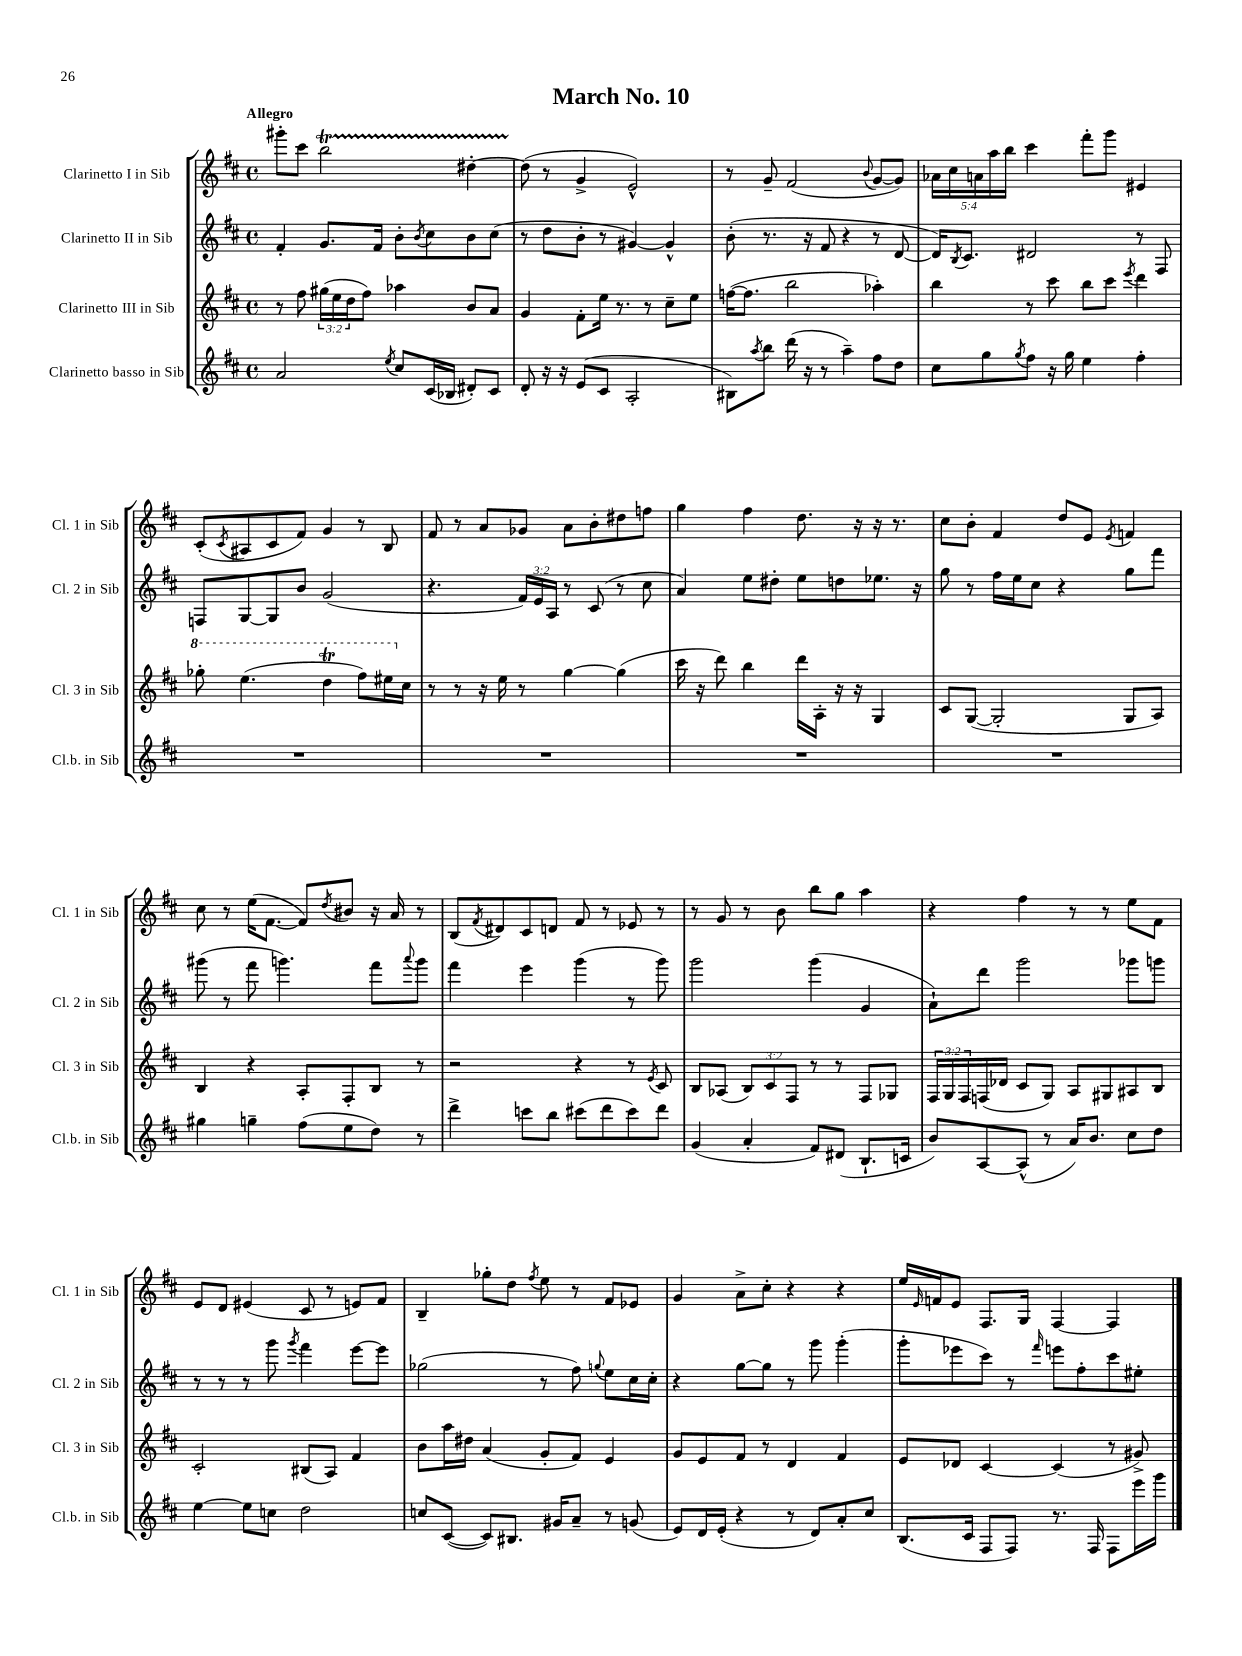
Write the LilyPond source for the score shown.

\header { title = "March No. 10" }
<<
\new StaffGroup <<
\new Staff = "s0" \with { instrumentName = "Clarinetto I in Sib" shortInstrumentName = "Cl. 1 in Sib" } {
    \clef treble \key d \major \defaultTimeSignature \time 4/4 \override Staff.TupletNumber.text = #tuplet-number::calc-fraction-text \tempo "Allegro"
    gis'''8-. cis'''8 b''2\startTrillSpan dis''4~-. |
    dis''8\stopTrillSpan( r8 g'4-> e'2-^) |
    r8 g'8-- fis'2( \appoggiatura { b'8 } g'8~ g'8) |
    \tuplet 5/4 { aes'16 cis''16 a'16 a''16 b''16 } cis'''4 fis'''8-. g'''8 eis'4 |
    cis'8-.( \acciaccatura { cis'8 } ais8 cis'8 fis'8) g'4 r8 b8 |
    fis'8 r8 a'8 ges'8 a'8 b'8-. dis''8 f''8 |
    g''4 fis''4 d''8. r16 r16 r8. |
    cis''8 b'8-. fis'4 d''8 e'8 \acciaccatura { e'8 } f'4 |
    cis''8 r8 e''16( fis'8.~ fis'8) \acciaccatura { d''8 } bis'8 r16 a'16 r8 |
    b8( \acciaccatura { fis'8 } dis'8) cis'8 d'8 fis'8 r8 ees'8 r8 |
    r8 g'8 r8 b'8 b''8 g''8 a''4 |
    r4 fis''4 r8 r8 e''8 fis'8 |
    e'8 d'8 eis'4( cis'8 r8 e'8) fis'8 |
    b4-- ges''8-. d''8 \acciaccatura { fis''8 } e''8 r8 fis'8 ees'8 |
    g'4 a'8-> cis''8-. r4 r4 |
    e''16 \grace { e'16 } f'16 e'8 fis8. g16 fis4~ fis4 \bar "|." |
}
\new Staff = "s1" \with { instrumentName = "Clarinetto II in Sib" shortInstrumentName = "Cl. 2 in Sib" } {
    \clef treble \key d \major \defaultTimeSignature \time 4/4 \override Staff.TupletNumber.text = #tuplet-number::calc-fraction-text
    fis'4-. g'8. fis'16 b'8-. \acciaccatura { b'8 } cis''8 b'8 cis''8( |
    r8 d''8 b'8-. r8 gis'4~) gis'4-^ |
    b'8-.( r8. r16 fis'8 r4 r8 d'8~ |
    d'16) \acciaccatura { b8 } cis'8. dis'2 r8 fis8 |
    f8 g8~ g8 b'8 g'2( |
    r4. \tuplet 3/2 { fis'16) e'16 a16 } r8 cis'8( r8 cis''8 |
    a'4) e''8 dis''8-. e''8 d''8 ees''8. r16 |
    g''8 r8 fis''16 e''16 cis''8 r4 g''8 fis'''8 |
    gis'''8( r8 fis'''8 g'''4.) fis'''8 \appoggiatura { a'''8 } g'''8 |
    fis'''4 e'''4 g'''4( r8 g'''8) |
    g'''2 g'''4( g'4 |
    a'8-!) d'''8 g'''2 ges'''8 g'''8 |
    r8 r8 r8 g'''8 \acciaccatura { g'''8 } fis'''4 e'''8~ e'''8 |
    ges''2( r8 fis''8) \appoggiatura { g''8 } e''8 cis''16 cis''16-. |
    r4 g''8~ g''8 r8 g'''8 g'''4-.( |
    g'''8-. ees'''8 cis'''8) r8 \grace { fis'''16 } e'''8 fis''8-. cis'''8 eis''8-. \bar "|." |
}
\new Staff = "s2" \with { instrumentName = "Clarinetto III in Sib" shortInstrumentName = "Cl. 3 in Sib" } {
    \clef treble \key d \major \defaultTimeSignature \time 4/4 \override Staff.TupletNumber.text = #tuplet-number::calc-fraction-text
    r8 fis''8 \tuplet 3/2 { gis''16( e''16 d''16 } fis''8) aes''4 b'8 a'8 |
    g'4 fis'8-. e''16 r8. r8 cis''8-- e''8 |
    f''16~( f''8. b''2 aes''4-.) |
    b''4 r8 cis'''8 b''8 cis'''8 \acciaccatura { e'''8 } d'''4 |
    \ottava #1 ges'''8-. e'''4.( d'''4\trill fis'''8) eis'''16 \ottava #0 cis''16 |
    r8 r8 r16 e''16 r8 g''4~ g''4( |
    cis'''16 r16 d'''8) b''4 d'''16 a16-. r16 r16 g4 |
    cis'8 g8~( g2-. g8 a8) |
    b4 r4 a8-. fis8-. b8 r8 |
    r2 r4 r8 \acciaccatura { e'8 } cis'8 |
    b8 aes8( \tuplet 3/2 { b8) cis'8 fis8 } r8 r8 fis8 ges8 |
    \tuplet 3/2 { fis16 g16 fis16 } f16( des'16 cis'8 g8) a8 gis8 ais8 b8 |
    cis'2-. bis8( a8) fis'4 |
    b'8 a''16 dis''16 a'4( g'8-. fis'8) e'4 |
    g'8 e'8 fis'8 r8 d'4 fis'4 |
    e'8 des'8 cis'4~ cis'4( r8 gis'8->) \bar "|." |
}
\new Staff = "s3" \with { instrumentName = "Clarinetto basso in Sib" shortInstrumentName = "Cl.b. in Sib" } {
    \clef treble \key d \major \defaultTimeSignature \time 4/4
    a'2 \acciaccatura { e''8 } cis''8 cis'16( bes16 dis'8-.) cis'8 |
    d'8-. r16 r16 e'8( cis'8 a2-. |
    bis8) \acciaccatura { a''8 } b''8 d'''16( r16 r8 a''4--) fis''8 d''8 |
    cis''8 g''8 \acciaccatura { g''8 } fis''8 r16 g''16 e''4 fis''4-. |
    R1 |
    R1 |
    R1 |
    R1 |
    gis''4 g''4-- fis''8( e''8 d''8) r8 |
    d'''4-> c'''8 b''8 cis'''8( d'''8 cis'''8) d'''8 |
    g'4( a'4-. fis'8) dis'8( b8.-! c'16 |
    b'8) a8~ a8-^( r8 a'16) b'8. cis''8 d''8 |
    e''4~ e''8 c''8 d''2 |
    c''8 cis'8~( cis'8) bis8. gis'16 a'8-- r8 g'8( |
    e'8) d'16 e'16-.( r4 r8 d'8) a'8-. cis''8 |
    b8.( cis'16 fis8 fis8) r8. fis16 fis8 e'''16 g'''16 \bar "|." |
}
>>
>>
\layout { \context { \Score \remove "Bar_number_engraver" } }
